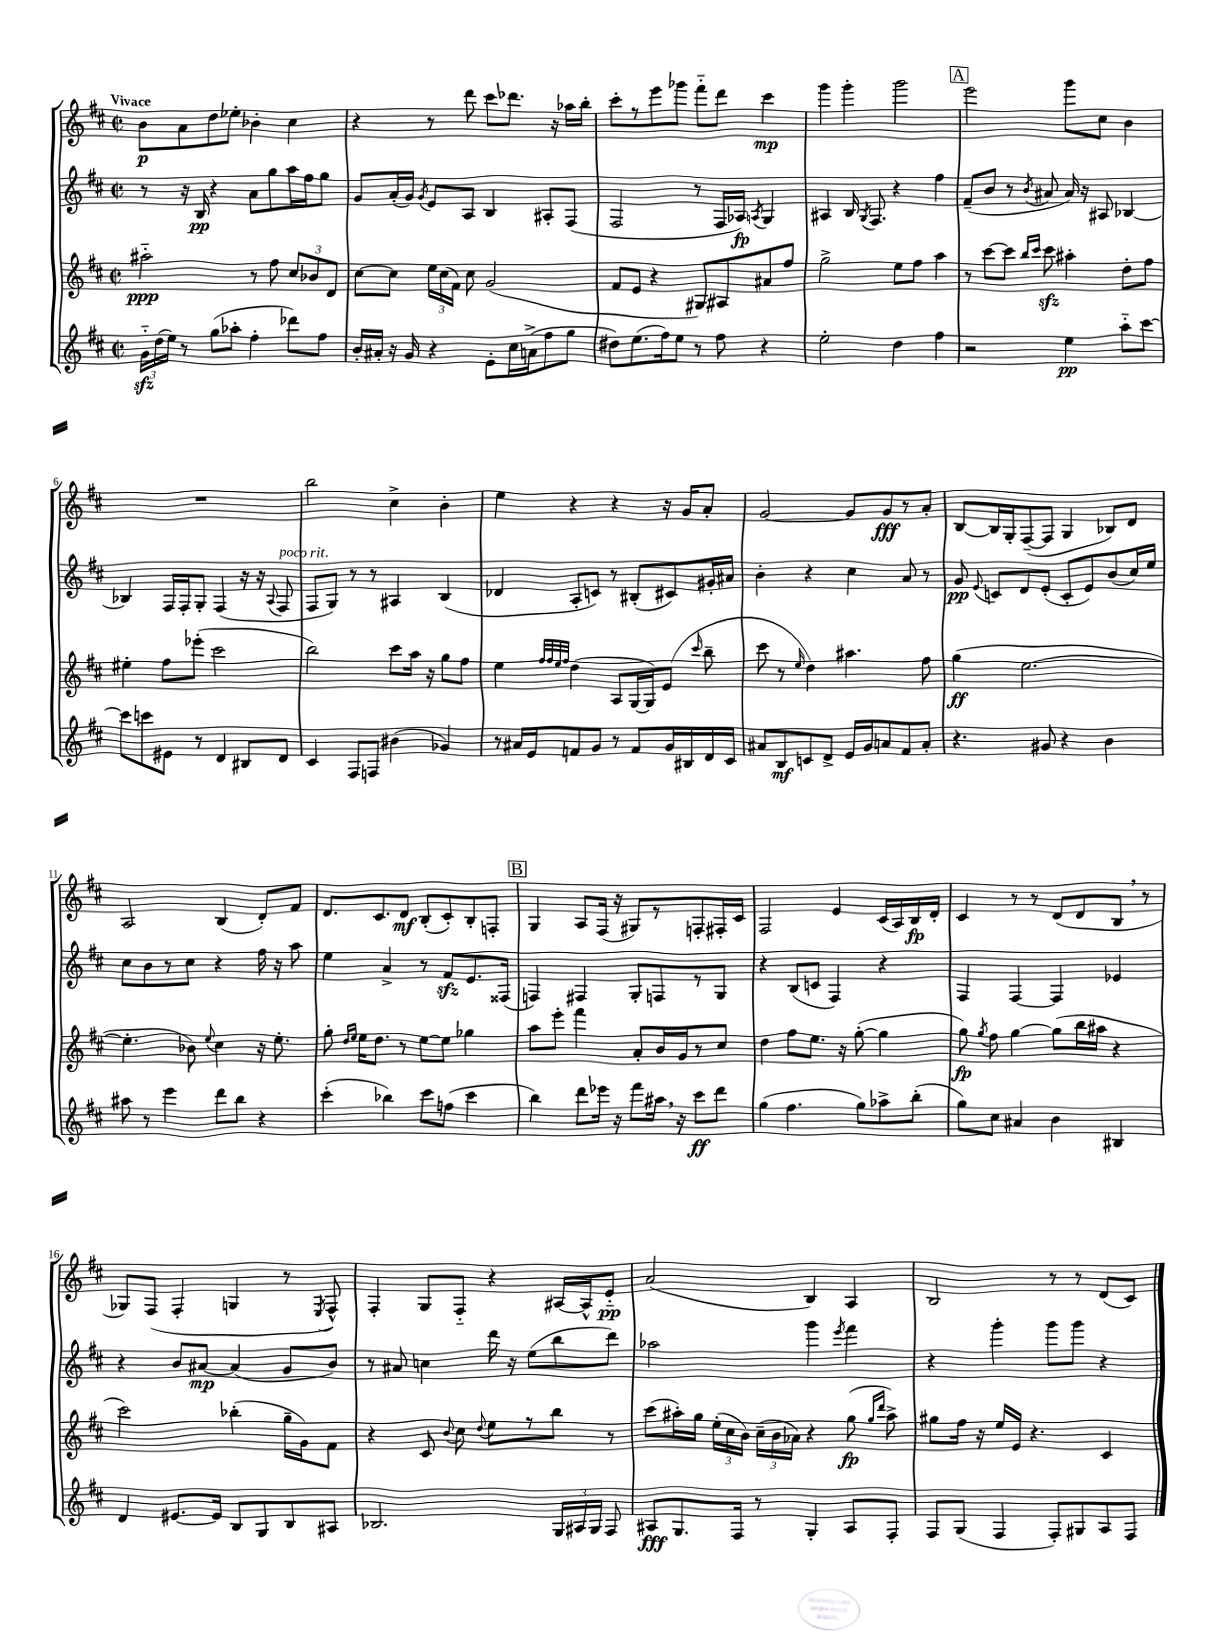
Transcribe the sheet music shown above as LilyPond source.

<<
\new StaffGroup <<
\new Staff = "s0" {
    \clef treble \key d \major \defaultTimeSignature \time 2/2 \tempo "Vivace"
    \autoBeamOff b'8[\p a'8 d''8 ees''8]-. bes'4-. cis''4 |
    r4 r8 d'''8 cis'''8[ des'''8.] r16 aes''16[ b''16]-. |
    cis'''8[-. r8 e'''8 ges'''8] fis'''8[-_ d'''8] cis'''4\mp |
    g'''4 g'''4-. g'''2 |
    \mark \markup { \box "A" } e'''2 g'''8[ cis''8] b'4 |
    R1 |
    b''2 cis''4-> b'4-. |
    e''4 r4 r4 r16 g'16[ a'8]-. |
    g'2~ g'8[ g'8\fff r8 a'8]-. |
    b8[~ b16 g16-. fis8~--( fis8] g4 bes8[) d'8] |
    a2 b4( d'8[-.) fis'8] |
    d'8.[ cis'8. d'8]\mf b8[-.( cis'8-.) b8-. f8]-. |
    \mark \markup { \box "B" } g4 a8[ fis16]( r16 gis8[) r8 f8-. fis16-. cis'16] |
    fis2 e'4 cis'16[( a16) b16\fp d'16]-. |
    cis'4 r8 r8 d'8[( d'8 b8] \breathe r8 |
    ges8[) fis8]( fis4-. g4 r8 \acciaccatura { e8 } fis8-^) |
    fis4-. g8[ fis8]-_ r4 ais16[~ ais16-^ e'8]-_\pp |
    a'2( b4) a4 |
    b2 r8 r8 d'8[( cis'8]) \bar "|." |
}
\new Staff = "s1" {
    \clef treble \key d \major \defaultTimeSignature \time 2/2
    \autoBeamOff r8 r16 b16\pp r4 a'8[ g''8 a''16 fis''16 g''8] |
    g'8[ a'16-.( g'16]) \acciaccatura { g'8 } e'8[ a8] b4 ais8[-. fis8]( |
    fis2 r8 fis16[ aes16]\fp) \acciaccatura { a8 } g4 |
    ais4 b16 \acciaccatura { g8 } fis8. r4 fis''4 |
    \mark \markup { \box "A" } fis'8[--( b'8] r8 \acciaccatura { b'8 } ais'8 ais'16) r16 ais8 bes4~ |
    bes4 fis16[ fis16-. g8]-. fis4( r16 r16 \appoggiatura { a8 } fis8^\markup { \italic "poco rit." } |
    fis8[ g8]) r8 r8 ais4 b4( |
    des'4 a8[-. c'8]) r8 bis8[-.( cis'8) gis'16-. ais'16] |
    b'4-. r4 cis''4 a'8 r8 |
    g'8\pp \appoggiatura { e'8 } c'8[ d'8 e'8]-.( c'8[-. e'8) b'8( cis''16) e''16] |
    cis''8[ b'8 r8 cis''8] r4 fis''16 r16 a''8 |
    e''4 a'4-> r8 fis'8[\sfz e'8. fisis16]( |
    \mark \markup { \box "B" } f4) fis4 g8[-. f8 r8 g8] |
    r4 b8[( c'8] fis4) r4 |
    fis4 fis4~ fis4 ees'4 |
    r4 b'8[ ais'8]~\mp ais'4( g'8[ b'8]) |
    r8 ais'8 c''4 d'''16 r16 e''8[( b''8 d'''8]) |
    aes''2 g'''4 \acciaccatura { e'''8 } fis'''4 |
    r4 g'''4-. g'''8[ g'''8] r4 \bar "|." |
}
\new Staff = "s2" {
    \clef treble \key d \major \defaultTimeSignature \time 2/2
    \autoBeamOff ais''2-_\ppp r8 fis''8 \tuplet 3/2 { cis''8[ bes'8 d'8] } |
    cis''8[~ cis''8] \tuplet 3/2 { e''16[ cis''16( fis'16]) } cis''8 g'2( |
    fis'8[ e'8] r4 gis8[) ais8 ais'8 fis''8] |
    g''2-> e''8[ fis''8] a''4 |
    \mark \markup { \box "A" } r8 cis'''8[~ cis'''8] \grace { b''16[ cis'''16] } cis'''8\sfz ais''4-. d''8[-. fis''8] |
    eis''4-. fis''8[ ees'''8]-.( cis'''2 |
    b''2) cis'''8[ a''16] r16 g''8[ fis''8] |
    e''4 \grace { fis''32[ fis''32 e''32 fis''32] } d''4( a8[ g16~ g16) e'8]( \grace { cis'''16 } b''8-- |
    cis'''8 r8 \grace { e''16 } d''4) ais''4. fis''8 |
    g''4\ff( e''2.~ |
    e''4.-. bes'8) \appoggiatura { e''8 } cis''4 r16 e''8.-. |
    g''8-. \grace { d''16[ e''16] } e''16[ d''8.] r8 e''8[~ e''8] ges''4 |
    \mark \markup { \box "B" } a''8[ e'''8]-. fis'''4 a'8[-. b'16 g'16 r8 cis''8] |
    d''4 fis''8[ e''8.] r16 g''8~-.( g''4 |
    g''8\fp) \acciaccatura { g''8 } fis''8 g''4~ g''8[( b''16 ais''16] r4 |
    cis'''2) bes''4-.( g''16[-- g'16) fis'8] |
    r4 cis'8 \appoggiatura { b'8 } cis''8 \appoggiatura { d''8 } e''8[ r8 b''8] r8 |
    cis'''8[( ais''16-.) g''16] \tuplet 3/2 { e''16[-.( cis''16 b'16]) } \tuplet 3/2 { cis''16[--( b'16 aes'16]) } r4 g''8\fp( \grace { g''16[ d'''16] } ais''8->) |
    gis''8[ fis''16] r16 e''16[ e'16] r4. cis'4 \bar "|." |
}
\new Staff = "s3" {
    \clef treble \key d \major \defaultTimeSignature \time 2/2
    \autoBeamOff \tuplet 3/2 { g'16[-_\sfz d''16( e''16]) } r8 g''8[( aes''8]-. fis''4-. des'''8[) fis''8] |
    b'16[-. ais'16]-. r16 g'16 r4 e'8[-. cis''16 a'16->( fis''8 g''8] |
    dis''8[) e''8.( fis''16) e''8] r8 fis''8 r4 |
    e''2-. d''4 fis''4 |
    \mark \markup { \box "A" } r2 e''4\pp a''8[-_ cis'''8]~ |
    cis'''8[ c'''8 eis'8] r8 d'4 bis8[ d'8] |
    cis'4 fis8[ f8] bis'4( ges'4) |
    r8 ais'16[ e'16 f'8 g'8] r8 f'8[ g'16 bis16 d'16 cis'16] |
    ais'8[ b8\mf c'8 d'8]-> e'16[ g'16 a'8 fis'8 a'8]-. |
    r4. gis'8 r4 b'4 |
    ais''8 r8 e'''4 d'''8[ b''8] r4 |
    cis'''4-.( bes''4) cis'''8[ f''8]( cis'''4 |
    \mark \markup { \box "B" } b''4) d'''8[ ees'''16] r16 fis'''8[ ais''16] \breathe r16 cis'''8[\ff d'''8] |
    g''4( fis''4. g''8[) aes''8-> b''8]-.( |
    g''8[) cis''8] ais'4 b'4 bis4 |
    d'4 eis'8.[~ eis'16] b8[ g8 b8 ais8] |
    bes2. \tuplet 3/2 { g16[ ais16 g16] } fis8 |
    ais8[\fff g8. fis16] r8 g4-. ais8[ fis8]-. |
    fis8[ g8]( fis4 fis8[-.) gis8 a8 fis8] \bar "|." |
}
>>
>>
